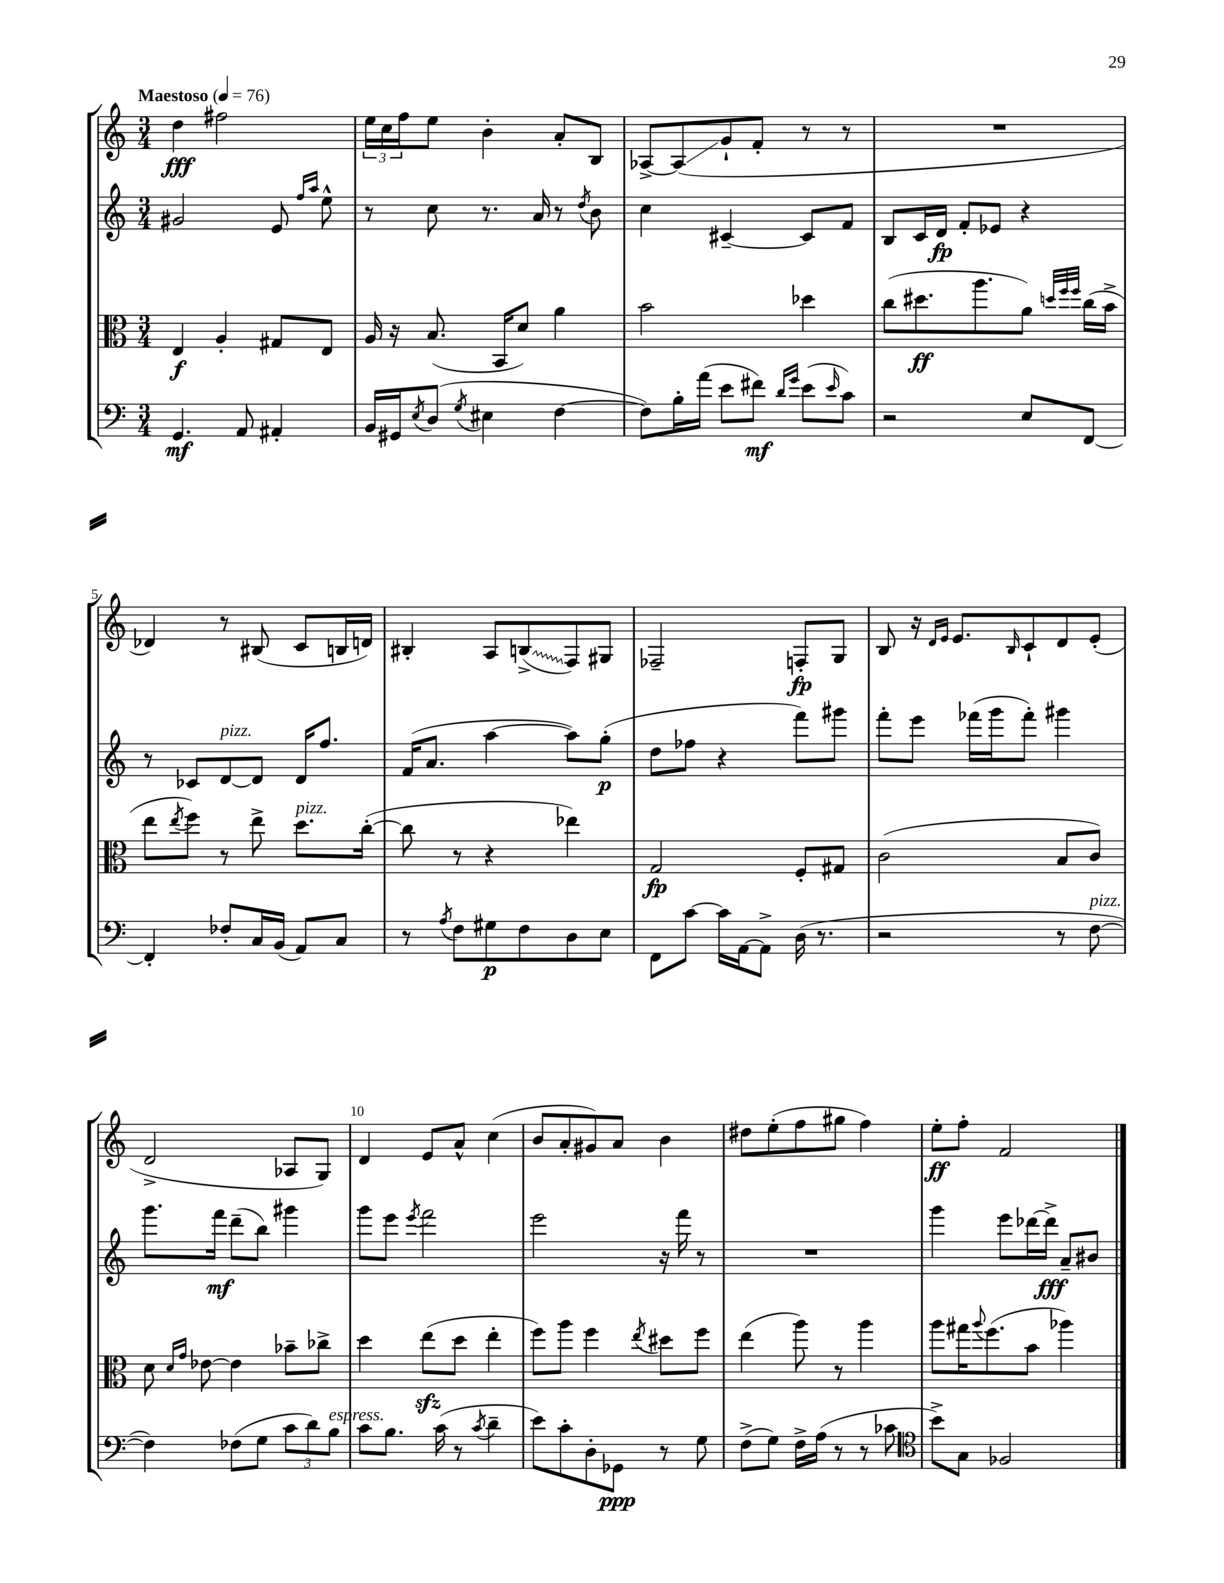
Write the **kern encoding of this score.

**kern	**kern	**kern	**kern
*staff4	*staff3	*staff2	*staff1
*clefF4	*clefC3	*clefG2	*clefG2
*k[]	*k[]	*k[]	*k[]
*M3/4	*M3/4	*M3/4	*M3/4
*MM76	*MM76	*MM76	*MM76
4.GG	4E	2g#	4dd
.	4A'	.	2ff#
8AA	.	.	.
4AA#'	8G#	8e	.
.	.	16qqff	.
.	.	16qqaa	.
.	8E	8ee^^	.
=	=	=	=
16BB	16A	8r	24ee
.	.	.	24cc
16GG#	16r	.	.
.	.	.	24ff
8qE	.	.	.
(8D	(8.B	8cc	8ee
8qG	.	.	.
4E#	.	8.r	4b'
.	16BB	.	.
.	8d)	.	.
.	.	16a	.
[4F	4a	8r	8a'
.	.	8qdd	.
.	.	8b	8B
=	=	=	=
8F])	2b	4cc	[8A-^
16B'	.	.	(8A-]
(16a	.	.	.
8e	.	[4c#~	8g`
8f#)	.	.	8f'
16qqd	.	.	.
16qqg	.	.	.
(8e	4dd-	8c#]	8r
16qqe	.	.	.
8c)	.	8f	8r
=	=	=	=
2r	(8cc	8B	2.r
.	8.dd#	16c	.
.	.	16d	.
.	.	8f'	.
.	8.aa	.	.
.	.	8e-	.
8E	8a)	4r	.
.	32qqdd	.	.
.	32qqff	.	.
.	32qqff	.	.
[8FF	(16cc	.	.
.	16b^	.	.
=	=	=	=
4FF']	8ee	8r	4d-)
.	8qee	.	.
.	8ff)	8c-	.
8F-'	8r	[8d	8r
16C	8ee^	8d]	(8B#
(16BB	.	.	.
8AA)	8.dd	16d	8c
.	.	8.ff	.
8C	.	.	16B
.	([16cc'	.	16d)
=	=	=	=
8r	8cc]	(16f	4B#'
.	.	8.a	.
8qA	.	.	.
8F	8r	.	.
8G#	4r	[4aa	8A
8F	.	.	(8B^
8D	4ee-)	8aa])	8F)
8E	.	(8gg'	8G#
=	=	=	=
8FF	2G	8dd	2F-~
[8c	.	8ff-	.
16c]	.	4r	.
[16AA	.	.	.
8AA^]	.	.	.
(16D	8F'	8fff)	8F'
8.r	.	.	.
.	8G#	8ggg#	8G
=	=	=	=
2r	(2c	8fff'	8B
.	.	8eee	16r
.	.	.	16qqd
.	.	.	16qqe
.	.	.	8.e
.	.	(16fff-	.
.	.	16ggg	.
.	.	.	16qqB
.	.	8fff-')	8c`
8r	8B	4ggg#	8d
[8F	8c)	.	(8e'
=	=	=	=
4F])	8d	8.ggg	2d^
.	16qqd	.	.
.	16qqg	.	.
.	[8e-	.	.
.	.	16fff	.
(8F-	4e-]	(8ddd~	.
8G	.	8bb)	.
12c	8b-~	4ggg#	8A-
12d)	.	.	.
.	8cc-^	.	8G)
12B	.	.	.
=	=	=	=
8c	4dd	8ggg	4d
8.B	.	8eee	.
.	.	8qeee	.
.	(8ee	2fff	8e
(16c	.	.	.
8r	8dd	.	8a^^
8qc	.	.	.
4d~	4ee'	.	(4cc
=	=	=	=
8e)	8ff)	2eee	8b
8c'	8aa	.	8a'
8D'	4ff	.	8g#)
8GG-	.	.	8a
.	8qee	.	.
8r	8dd#	16r	4b
.	.	16fff	.
8G	8ff	8r	.
=	=	=	=
(8F^	(4ee	2.r	8dd#
8G)	.	.	(8ee'
16F^	8aa)	.	8ff
(16A	.	.	.
8r	8r	.	8gg#
8r	4aa	.	4ff)
8c-	.	.	.
=	=	=	=
*clefC4	*	*	*
8b^)	8aa	4ggg	8ee'
8G	16gg#	.	8ff'
.	8qqaa	.	.
.	(8.ff	.	.
2F-	.	8eee	2f
.	8b	[16ddd-	.
.	.	16ddd-^]	.
.	4aa-)	8a~	.
.	.	8b#	.
==	==	==	==
*-	*-	*-	*-
